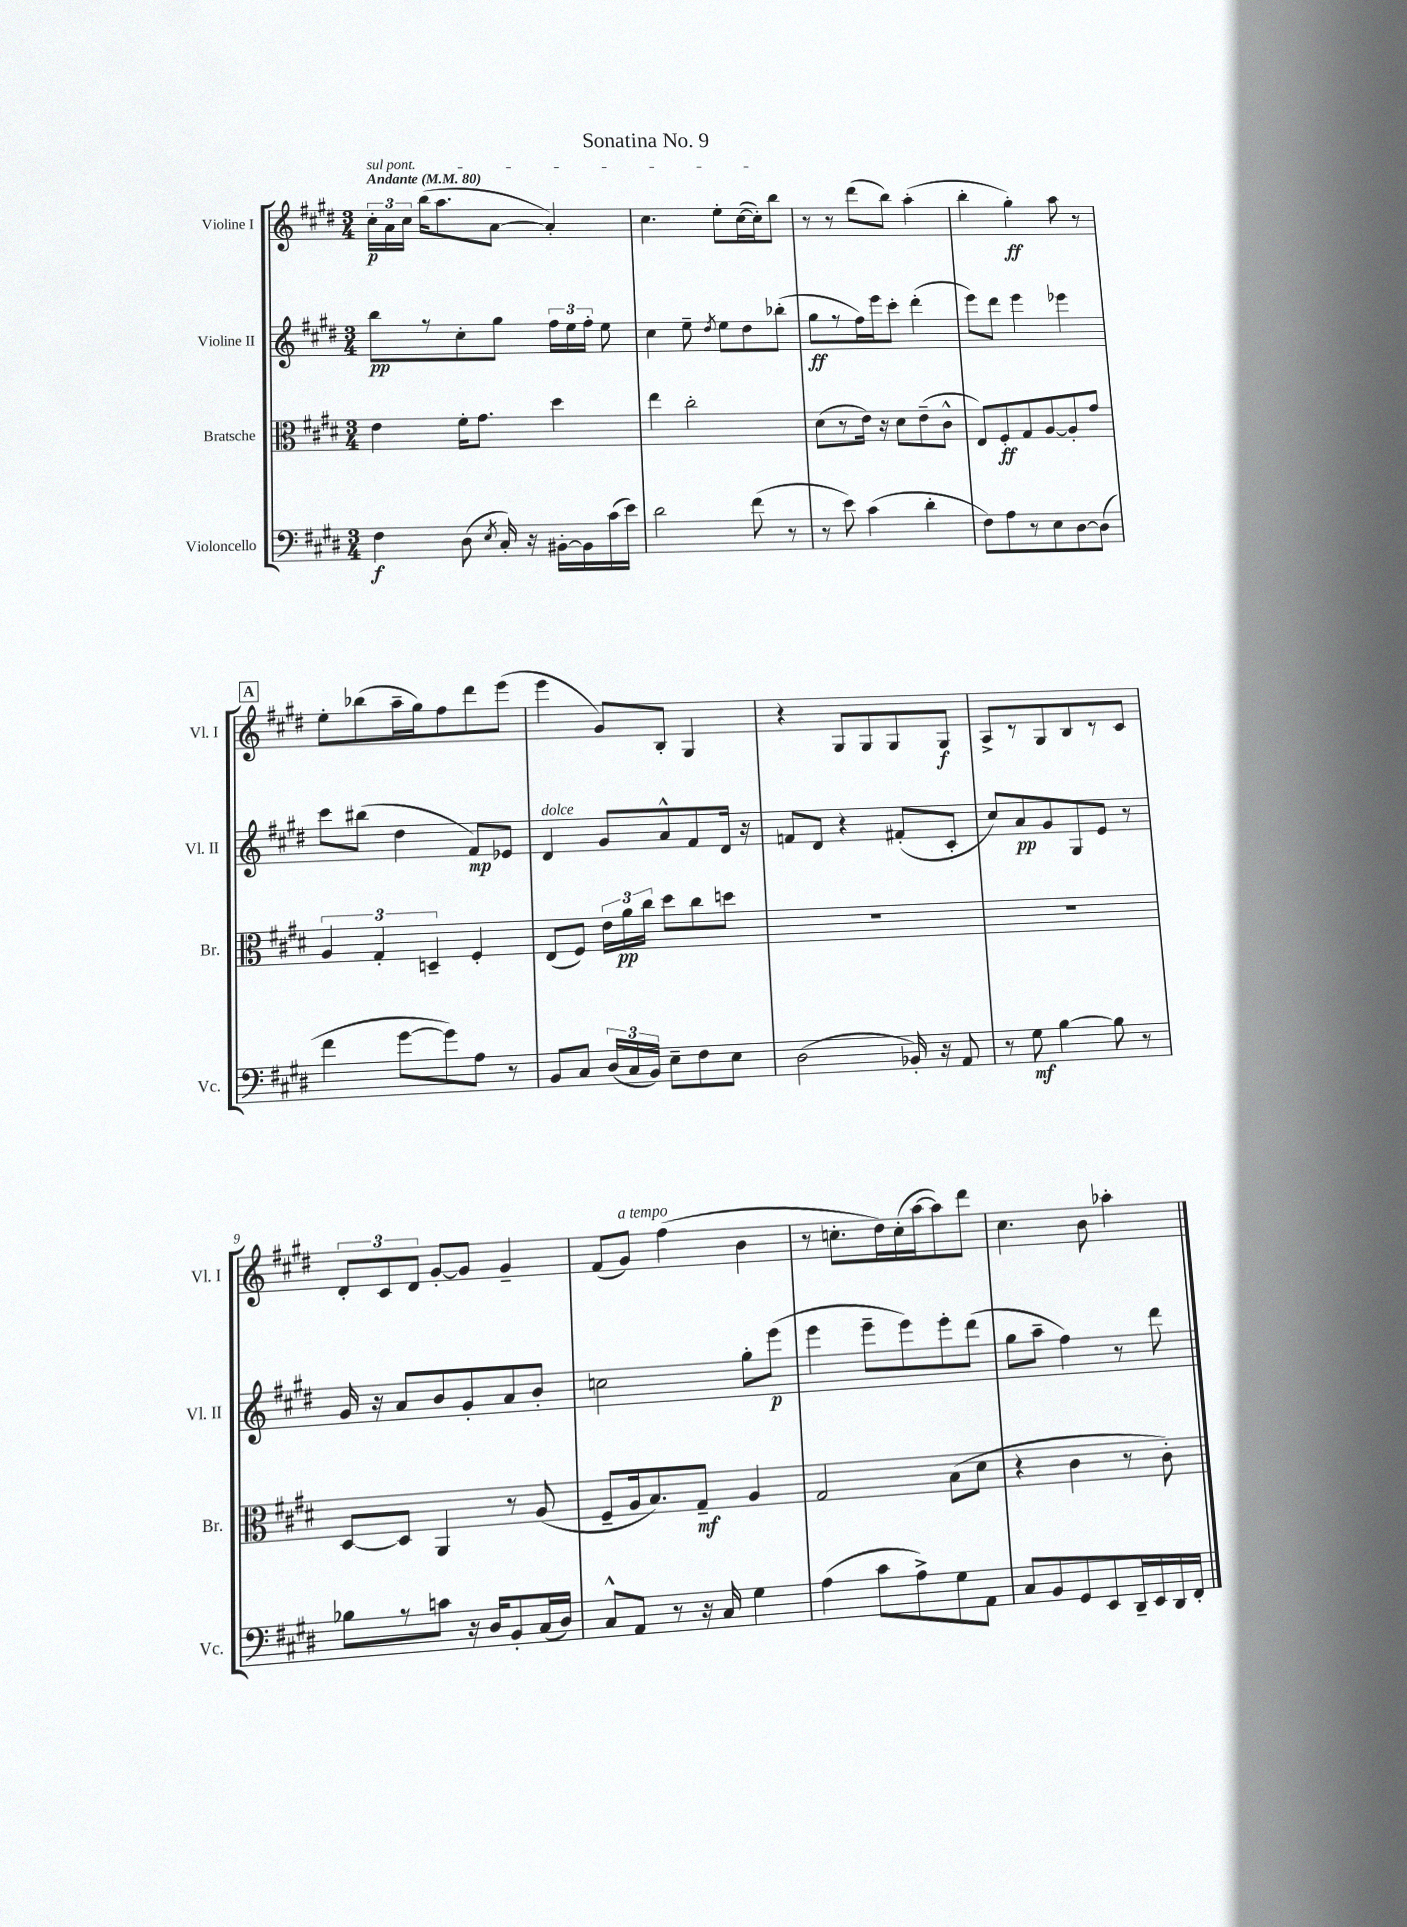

**kern	**kern	**kern	**kern
*staff4	*staff3	*staff2	*staff1
*clefF4	*clefC3	*clefG2	*clefG2
*k[f#c#g#d#]	*k[f#c#g#d#]	*k[f#c#g#d#]	*k[f#c#g#d#]
*M3/4	*M3/4	*M3/4	*M3/4
*MM80	*MM80	*MM80	*MM80
4F#	4e	8bb	24cc#'
.	.	.	24a
.	.	.	24cc#
.	.	8r	(16bb
.	.	.	8.aa
(8D#	16f#'	8cc#'	.
.	8.g#	.	.
8qE	.	.	.
16C#')	.	8gg#	[8a
16r	.	.	.
[16BB#'	4dd#	24ff#	4a'])
.	.	24ee	.
16BB#]	.	.	.
.	.	24ff#'	.
(16c#	.	8ee	.
16e)	.	.	.
=	=	=	=
2d#	4ee	4cc#	4.cc#
.	2cc#'	8ee~	.
.	.	8qdd#	.
.	.	8ee	8ee'
(8f#	.	8dd#	([16cc#
.	.	.	16cc#'])
8r	.	(8bb-'	8bb
=	=	=	=
8r	(8d#	8gg#	8r
8e)	8r	8r	8r
(4c#	16e)	16ff#)	(8ddd#
.	16r	16eee	.
.	8d#	8ccc#'	8bb)
4d#'	(8e~	(4ddd#'	(4aa'
.	8c#^^	.	.
=	=	=	=
8F#)	8E)	8eee)	4bb'
8A	8F#'	8ddd#	.
8r	8G#	4eee	4gg#')
8E	[8A	.	.
[8D#	8A']	4eee-	8aa
(8D#]	8g#	.	8r
=	=	=	=
4f#	6A	8ccc#	8ee'
.	.	(8bb#	(8bb-
.	6G#'	.	.
[8g#	.	4dd#	16aa~
.	.	.	16gg#)
.	6D~	.	.
8g#])	.	.	8ff#
8A	4F#'	8f#)	8ddd#
8r	.	8e-	(8eee
=	=	=	=
8BB	(8E	4d#	4eee
8C#	8F#)	.	.
(24D#	24e	8g#	8g#)
24C#	24a	.	.
24BB)	24cc#	.	.
8E~	8dd#	8a^^	8B'
8F#	8cc#	8f#	4G#
8E	8dd	16d#	.
.	.	16r	.
=	=	=	=
(2D#	2.r	8f	4r
.	.	8d#	.
.	.	4r	8G#
.	.	.	8G#
16BB-')	.	(8f#'	8G#
16r	.	.	.
8AA	.	8c#'	8G#
=	=	=	=
8r	2.r	8cc#)	8A^
8G#	.	8a	8r
[4B	.	8g#	8G#
.	.	8G#	8B
8B]	.	8e	8r
8r	.	8r	8c#
=	=	=	=
8B-	[8D#	16g#	12d#'
.	.	16r	.
.	.	.	12c#
8r	8D#]	8a	.
.	.	.	12d#
8c	4AA	8b	[8g#'
16r	.	8g#'	8g#]
16D#	.	.	.
8BB'	8r	8a	4g#~
(16C#	(8A	8b'	.
16D#)	.	.	.
=	=	=	=
8C#^^	8F#~	2cc	(8f#
8AA	16A	.	8g#)
.	8.B)	.	.
8r	.	.	(4ff#
16r	8G#~	.	.
16C#	.	.	.
4G#	4A	8gg#'	4b
.	.	(8eee	.
=	=	=	=
(4A	2G#	4eee	8r
.	.	.	8.cc'
8c#	.	8eee~	.
.	.	.	16dd#)
8A^)	.	8eee)	(16cc'
.	.	.	[16aa
8G#	(8B	8eee'	8aa])
8AA	8d#	(8ddd#	8ddd#
=	=	=	=
8C#	4r	8gg#	4.cc#
8BB	.	8aa~	.
8GG#	4c#	4ff#)	.
8EE	.	.	8b
16DD#~	8r	8r	4aa-'
16EE	.	.	.
16DD#	8c#')	8ddd#	.
16FF#'	.	.	.
==	==	==	==
*-	*-	*-	*-
